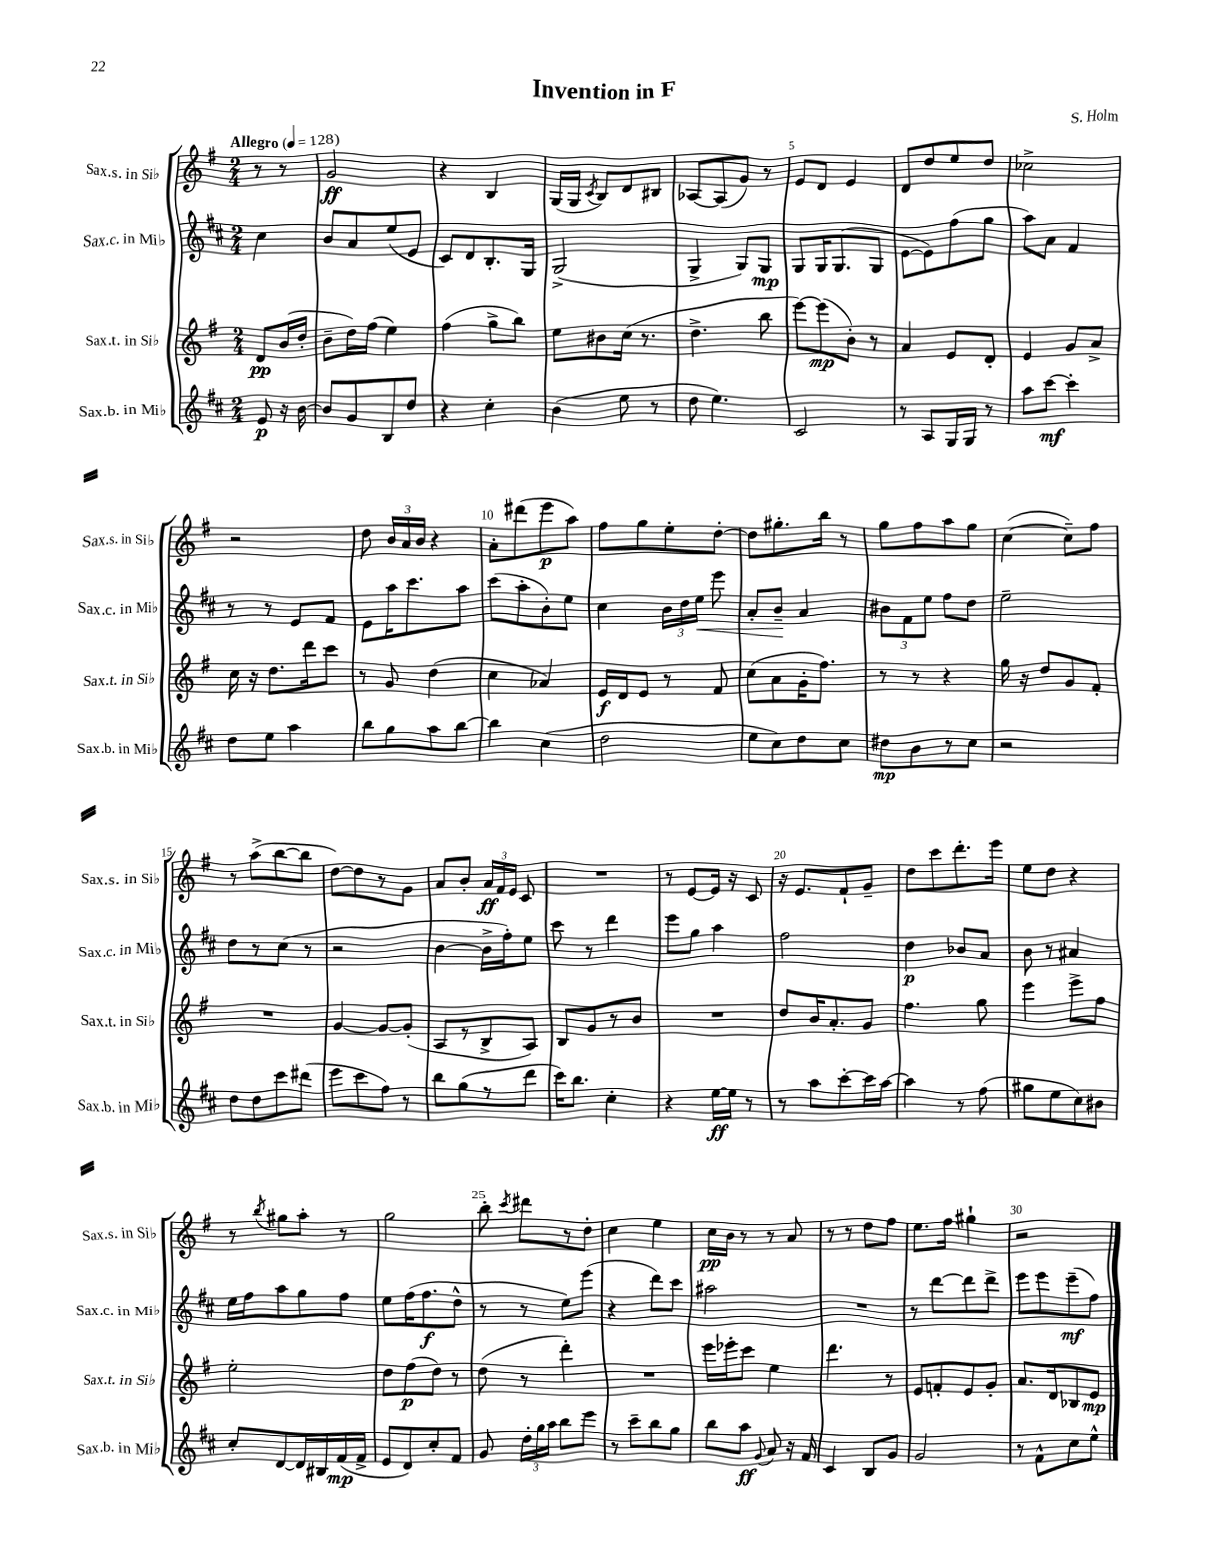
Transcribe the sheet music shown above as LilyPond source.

\header { title = "Invention in F" composer = "S. Holm" }
<<
\new StaffGroup <<
\new Staff = "s0" \with { instrumentName = "Sax.s. in Sib" shortInstrumentName = "Sax.s. in Sib" } {
    \clef treble \key g \major \numericTimeSignature \time 2/4 \partial 4 \tempo "Allegro" 4 = 128
    \autoBeamOff r8 r8 |
    g'2\ff |
    r4 b4 |
    g16[( g16] \acciaccatura { c'8 } b8[) d'8 bis8] |
    aes8[~ aes8( g'8]) r8 |
    e'8[ d'8] e'4 |
    d'8[ d''8 e''8 d''8] |
    ces''2-> |
    r2 |
    d''8 \tuplet 3/2 { b'16[ a'16 b'16] } r4 |
    a'8[-. dis'''8( e'''8\p a''8]) |
    fis''8[ g''8 e''8-. d''8]~-. |
    d''8[ gis''8.-. b''16] r8 |
    g''8[ fis''8 a''8 g''8] |
    c''4~( c''8[--) fis''8] |
    r8 a''8[->( b''8~ b''8] |
    d''8[~) d''8 r8 g'8] |
    a'8[ b'8]-. \tuplet 3/2 { a'16[\ff fis'16 e'16] } c'8 |
    R2 |
    r8 e'8[~ e'16] r16 c'8 |
    r16 e'8.[ fis'8-! g'8]-- |
    d''8[ c'''8 d'''8.-. e'''16] |
    e''8[ d''8] r4 |
    r8 \acciaccatura { b''8 } gis''8[ a''8]-. r8 |
    g''2 |
    b''8-. \acciaccatura { c'''8 } dis'''8[ r8 d''8]-. |
    c''4 e''4 |
    c''16[\pp b'16] r8 r8 a'8 |
    r8 r8 d''8[ fis''8] |
    e''8.[ fis''16] gis''4-! |
    r2 \bar "|." |
}
\new Staff = "s1" \with { instrumentName = "Sax.c. in Mib" shortInstrumentName = "Sax.c. in Mib" } {
    \clef treble \key d \major \numericTimeSignature \time 2/4 \partial 4
    \autoBeamOff cis''4 |
    b'8[ a'8 e''8( e'8] |
    cis'8[) d'8 b8.-. g16] |
    g2->( |
    g4-> g8[) g8]\mp |
    g8[ g16 g8.( g8] |
    e'8[~ e'8) fis''8( g''8] |
    a''8[) a'8] fis'4 |
    r8 r8 e'8[ fis'8] |
    e'8[ a''16 cis'''8. a''8] |
    cis'''8[( a''8-. b'8-.) e''8] |
    cis''4 \tuplet 3/2 { b'16[ d''16 e''16]\< } e'''8 |
    a'8[-. b'8]--\! a'4 |
    \tuplet 3/2 { bis'8[ fis'8 e''8] } fis''8[ d''8] |
    e''2-- |
    d''8[ r8 cis''8]( r8 |
    r2 |
    b'4~ b'16[-> fis''16-.) e''8] |
    cis'''8 r8 d'''4 |
    e'''8[ g''8] a''4 |
    fis''2 |
    d''4\p bes'8[ a'8] |
    b'8 r8 ais'4 |
    e''16[ fis''16 a''8 g''8 fis''8] |
    e''8[ fis''16( fis''8.\f d''8]-^ |
    r8 r8 e''8[) e'''8]( |
    r4 d'''8[) cis'''8] |
    ais''2 |
    R2 |
    r8 d'''8[~ d'''8 d'''8]-> |
    e'''8[ e'''8 e'''8--\mf( fis''8]) \bar "|." |
}
\new Staff = "s2" \with { instrumentName = "Sax.t. in Sib" shortInstrumentName = "Sax.t. in Sib" } {
    \clef treble \key g \major \numericTimeSignature \time 2/4 \partial 4
    \autoBeamOff d'8[\pp b'16( d''16]-. |
    b'8[-- d''16) fis''16]( e''4) |
    fis''4( g''8[-> b''8]) |
    e''8[ bis'8 c''16]( r8. |
    d''4.-> b''8 |
    e'''8[~) e'''8\mp( b'8]-.) r8 |
    a'4 e'8[ d'8]-. |
    e'4 g'8[ a'8]-> |
    c''16 r16 d''8.[ d'''16 c'''8] |
    r8 g'8 d''4( |
    c''4 aes'4) |
    e'16[\f d'16 e'8] r8 fis'8 |
    c''8[( a'8 g'16-. fis''8.]) |
    r8 r8 r4 |
    g''16 r16 d''8[ g'8 fis'8]-. |
    R2 |
    g'4~ g'8[~ g'8]-.( |
    a8[ r8 b8-> a8]) |
    b8[ g'8 r8 b'8] |
    R2 |
    d''8[ b'16 a'8.-. g'8] |
    fis''4. g''8 |
    e'''4 e'''8[-> fis''8] |
    e''2-. |
    d''8[ fis''8\p( d''8]) r8 |
    d''8( r8 d'''4-.) |
    R2 |
    e'''16[ ees'''16-. c'''8] e''4 |
    d'''4. r8 |
    e'8[ f'8-. e'8 g'8]-. |
    a'8.[ d'16 bes8 e'8]\mp \bar "|." |
}
\new Staff = "s3" \with { instrumentName = "Sax.b. in Mib" shortInstrumentName = "Sax.b. in Mib" } {
    \clef treble \key d \major \numericTimeSignature \time 2/4 \partial 4
    \autoBeamOff e'8\p r16 b'16~ |
    b'8[ g'8 b8 d''8] |
    r4 cis''4-. |
    b'4( e''8 r8 |
    d''8 e''4.) |
    cis'2 |
    r8 a8[ g16 g16] r8 |
    a''8[ cis'''8]~\mf cis'''4-. |
    d''8[ e''8] a''4 |
    b''8[ g''8 a''8 b''8]~ |
    b''4 cis''4( |
    d''2 |
    e''8[ cis''8) d''8 cis''8] |
    dis''8[\mp b'8 r8 cis''8] |
    r2 |
    d''8[ d''8 cis'''8 dis'''8]( |
    e'''8[ cis'''8 fis''8]) r8 |
    b''8[ g''8( r8 d'''8] |
    cis'''16[) b''8.] cis''4-. |
    r4 e''16[~\ff e''16] r8 |
    r8 a''8[ cis'''8~-. cis'''16 a''16]~ |
    a''4 r8 fis''8( |
    gis''8[ e''8 cis''8) bis'8] |
    cis''8[-. d'8~ d'16 bis16 fis'16\mp( fis'16]-> |
    e'8[ d'8) cis''8-. fis'8] |
    g'8 \tuplet 3/2 { d''16[-. g''16 a''16] } b''8[ e'''8] |
    r8 cis'''8[-- b''8 g''8] |
    b''8[ a''8]\ff \appoggiatura { g'8 } a'8 r16 fis'16 |
    cis'4 b8[ g'8] |
    g'2 |
    r8 fis'8[-^ cis''8 e''8]-^ \bar "|." |
}
>>
>>
\layout { \context { \Score \override BarNumber.break-visibility = ##(#f #t #t) barNumberVisibility = #(every-nth-bar-number-visible 5) } }
